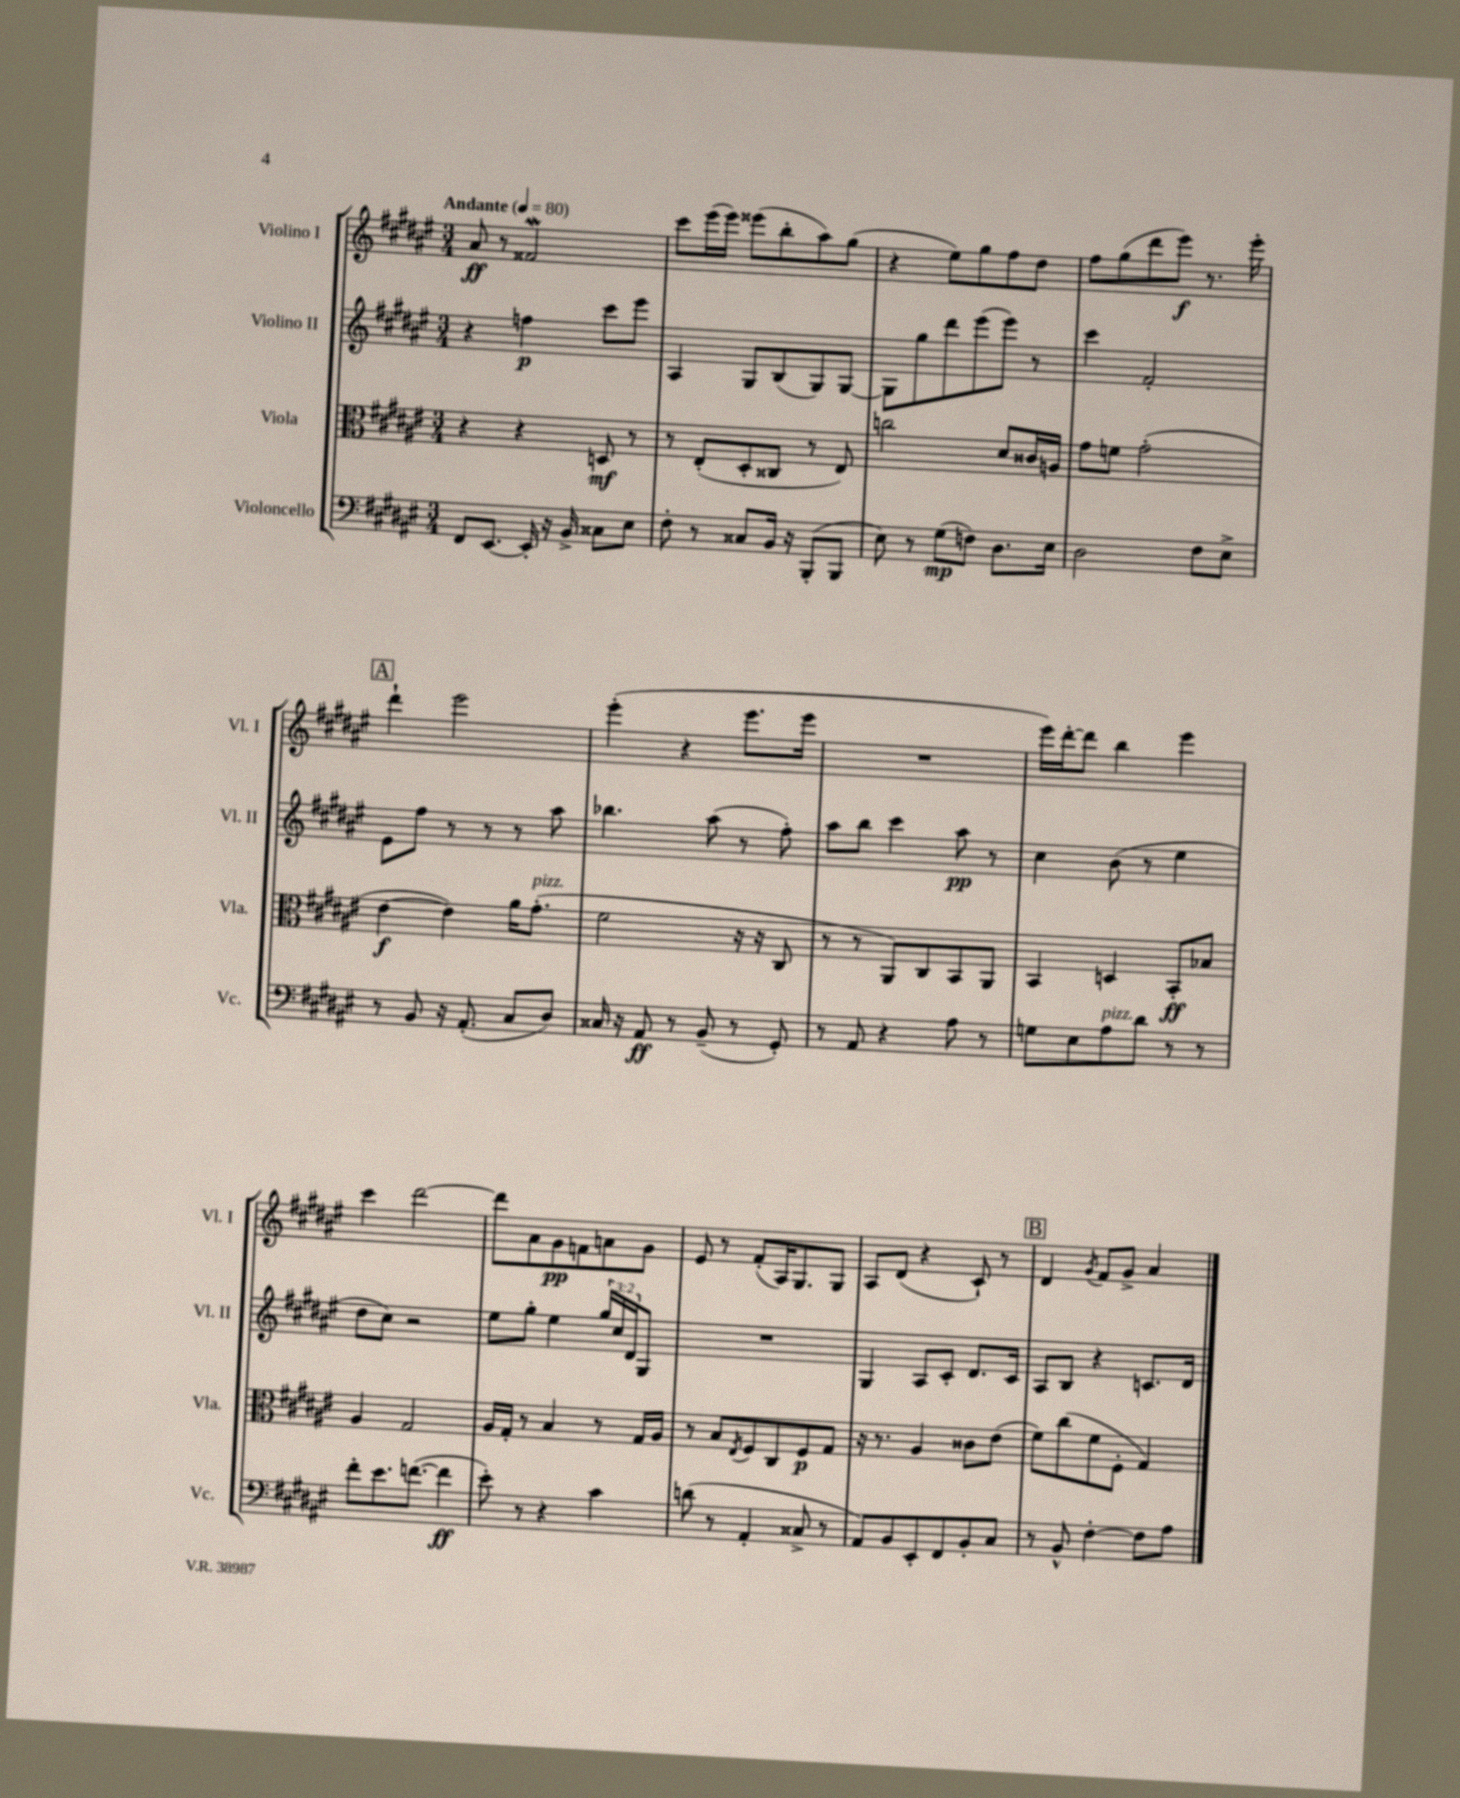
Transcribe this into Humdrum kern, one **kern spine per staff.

**kern	**kern	**kern	**kern
*staff4	*staff3	*staff2	*staff1
*clefF4	*clefC3	*clefG2	*clefG2
*k[f#c#g#d#a#e#]	*k[f#c#g#d#a#e#]	*k[f#c#g#d#a#e#]	*k[f#c#g#d#a#e#]
*M3/4	*M3/4	*M3/4	*M3/4
*MM80	*MM80	*MM80	*MM80
8FF#	4r	4r	8a#
[8.EE#	.	.	8r
.	4r	4ff	2f##
16EE#']	.	.	.
16r	.	.	.
16BB^	.	.	.
8C##	8D	8ccc#	.
8E#	8r	8eee#	.
=	=	=	=
8F#'	8r	4A#	8ccc#
8r	(8E#'	.	(16eee#
.	.	.	16eee#)
8C##	8D#'	8G#	(8eee##
16BB	8C##	(8B	8bb'
16r	.	.	.
(8BBB'	8r	8G#)	8aa#)
8BBB	8E#)	[8G#	(8gg#
=	=	=	=
8E#)	2cc	8G#]	4r
8r	.	8gg#	.
(8G#	.	8ddd#	8ee#)
8F)	.	(8eee#	8gg#
8.D#	8d#	8eee#)	8ff#
.	16c##	8r	8dd#
16E#	16A	.	.
=	=	=	=
2D#	8g#	4ccc#	8ff#
.	8f	.	(8gg#
.	(2g#'	2f#'	8ddd#
.	.	.	8eee#)
8F#	.	.	8.r
8E#^	.	.	.
.	.	.	16eee#'
=	=	=	=
8r	[4e#	8e#	4ddd#`
8BB	.	8ff#	.
16r	4e#])	8r	2eee#
(8.AA#'	.	.	.
.	.	8r	.
8C#	16a#	8r	.
.	(8.g#'	.	.
8D#)	.	8aa#	.
=	=	=	=
16C##	2f#	4.bb-	(4eee#'
16r	.	.	.
8AA#	.	.	.
8r	.	.	4r
(8BB~	.	(8aa#	.
8r	16r	8r	8.eee#
.	16r	.	.
8GG#')	8C#	8ff#')	.
.	.	.	16eee#
=	=	=	=
8r	8r	8aa#	2.r
8AA#	8r	8bb	.
4r	8AA#)	4ccc#	.
.	8C#	.	.
8A#	8BB	8aa#	.
8r	8AA#	8r	.
=	=	=	=
8G	4BB	4cc#	16eee#)
.	.	.	[16ddd#'
8E#	.	.	8ddd#]
8A#	4D	(8b	4bb
8d#	.	8r	.
8r	8BB'	4ee#	4eee#
8r	8B-	.	.
=	=	=	=
8f#'	4A#	8dd#	4ccc#
8.e#	.	8cc#)	.
.	2G#	2r	[2ddd#
([8.f	.	.	.
4f]	.	.	.
=	=	=	=
8e#')	16A#	8ee#	8ddd#]
.	16G#'	.	.
8r	8r	8gg#'	8a#
4r	4B	4ee#	8g#
.	.	.	8f
4c#	8r	24gg#	8a
.	.	24cc#	.
.	.	24d#	.
.	16G#	8G#	8g#
.	16A#	.	.
=	=	=	=
(8d	8r	2.r	8e#
8r	8B	.	8r
.	8qE#	.	.
4AA#'	8F#	.	(8f#'
.	8C#	.	16A#)
.	.	.	8.G#
8C##^	8F#	.	.
8r	8G#	.	8G#
=	=	=	=
8AA#)	16r	4G#	8A#
.	8.r	.	.
8BB	.	.	(8d#
8EE#'	4A#	8A#	4r
8FF#	.	8c#'	.
8BB'	8c##	8.d#	8c#`)
8C#	(8e#	.	8r
.	.	16c#	.
=	=	=	=
8r	8f#)	8A#	4d#
8BB^^	(8cc#	8B	.
.	.	.	8qg#
[4F#'	8f#	4r	8f#
.	8F#'	.	8g#^
8F#]	4G#)	8.c	4a#
8A#	.	.	.
.	.	16d#	.
==	==	==	==
*-	*-	*-	*-
